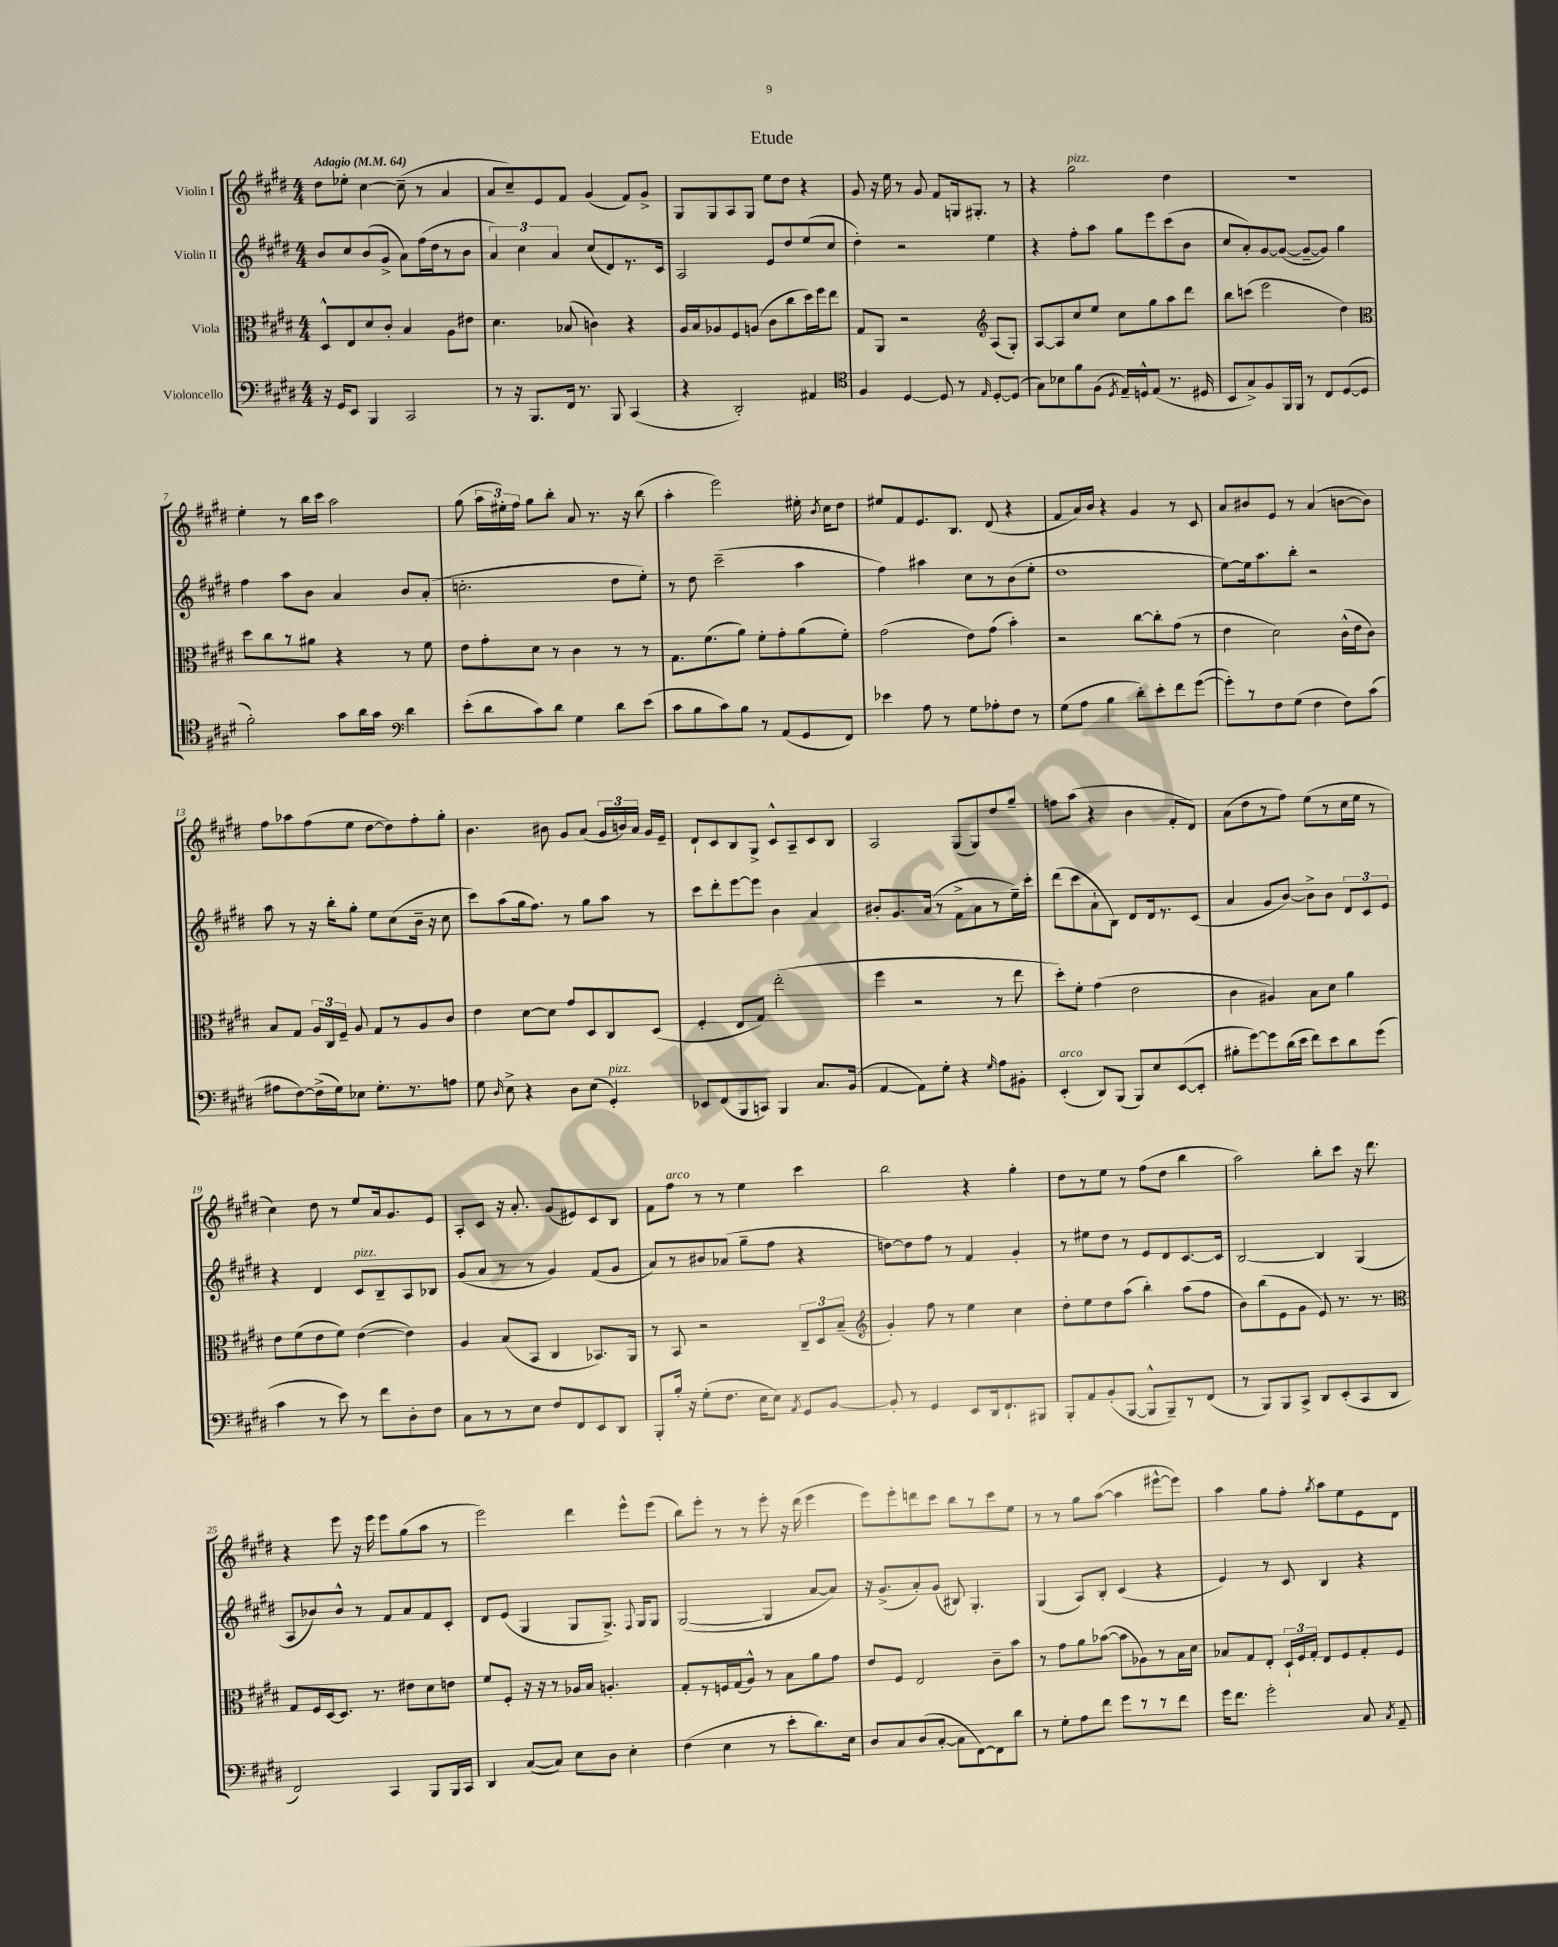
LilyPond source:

\header { title = "Etude" }
<<
\new StaffGroup <<
\new Staff = "s0" \with { instrumentName = "Violin I" } {
    \clef treble \key e \major \numericTimeSignature \time 4/4 \tempo "Adagio" 4 = 64
    \autoBeamOff dis''8[ ees''8]-. cis''4~ cis''8--( r8 a'4 |
    a'8[ cis''8--) e'8 fis'8] gis'4( fis'8[) gis'8]-> |
    gis8[ gis8 a8 gis8] e''8[ dis''8] r4 |
    gis'8 r16 e''16 r8 gis'8 fis'8[ g16 gis8.]-. r8 |
    r4 gis''2^\markup { \italic "pizz." } dis''4 |
    r1 |
    e''4-. r8 b''16[ cis'''16] a''2 |
    gis''8( \tuplet 3/2 { a''16[ eis''16-.) fis''16] } gis''8[ b''8]-. a'8 r8. r16 b''8( |
    a''4-. e'''2) eis''16-. \acciaccatura { b'8 } cis''16[ dis''8] |
    eis''8[ fis'8 e'8. b8.] dis'8( r4 |
    fis'8[ a'16) b'16] r4 gis'4 r8 cis'8 |
    a'8[ bis'8 e'8] r8 a'4( b'8[~ b'8]) |
    fis''8[ aes''8 fis''8( e''8] dis''8[~ dis''8) fis''8-. gis''8]-. |
    b'4. bis'8 gis'8[ a'8]( \tuplet 3/2 { gis'16[ b'16) a'16] } gis'16[ e'16]-- |
    dis'8[-! cis'8 b8 gis8]-> cis'8[-^ a8-- cis'8 b8] |
    a2 gis8[( gis8) dis''8 gis''8]-- |
    f''8[ a''8]( r4 b'4 fis'8[-. dis'8]) |
    a'8[( dis''8 r8 fis''8]) e''8[( r8 cis''16 e''16] r8 |
    cis''4) dis''8 r8 e''8[ a'16 gis'8. e'8] |
    a8[-. cis'8] r16 a'8.-. gis'8[( eis'8) cis'8 b8] |
    fis'8[ fis''8]^\markup { \italic "arco" } r8 r8 e''4 cis'''4 |
    b''2 r4 gis''4-. |
    dis''8[ r8 e''8] r8 fis''8[( dis''8] b''4 |
    a''2) b''8[-. cis'''8] r16 dis'''8. |
    r4 e'''8 r16 e'''16 e'''8[ gis''8( a''8] r8 |
    e'''2) dis'''4 e'''8[-^ e'''8]( |
    b''8[) e'''8]-. r8 r8 e'''8-. r16 dis'''16( e'''4 |
    e'''8[) e'''8-. d'''8 cis'''8] b''8[ r8 cis'''8 e''8] |
    r8 r8 gis''8[ a''8]~( a''4 eis'''8[~-^ eis'''8]) |
    a''4 gis''8[ fis''8]-. \acciaccatura { gis''8 } a''8[ e''8 e'8 dis'8] \bar "|." |
}
\new Staff = "s1" \with { instrumentName = "Violin II" } {
    \clef treble \key e \major \numericTimeSignature \time 4/4
    \autoBeamOff b'8[ cis''8 b'8( gis'8]-> a'8[) fis''16( dis''16 r8 b'8] |
    \tuplet 3/2 { a'4) cis''4 a'4 } cis''8[( dis'8) r8. cis'16] |
    a2 e'8[ dis''8 e''8( cis''8] |
    dis''4-.) r2 e''4 |
    r4 fis''8[-. a''8] gis''8[ e'''8 cis'''8( b'8] |
    cis''8[ a'8-.) gis'8~ gis'8]~( gis'8[~-- gis'8]) gis''4 |
    fis''4 a''8[ b'8] a'4 b'8[ a'8]-.( |
    c''2.-. dis''8[ e''8]-.) |
    r8 dis''8 cis'''2--( a''4 |
    fis''4) ais''4 cis''8[ r8 b'8( e''8]-. |
    dis''1 |
    e''8[~) e''16 a''8. b''8]-. r2 |
    a''8 r8 r16 b''16[-. gis''8]-. e''8[ cis''8( b'16]-- r16 cis''8 |
    cis'''8[) a''8( gis''16 fis''8.]) r8 gis''8[ a''8] r8 |
    cis'''8[ dis'''8-. e'''8~ e'''8] b'4 a'4 |
    bis'8[-. gis'8. a'16]( r8 fis'8[-> a'8 r8 e''16--) cis'''16]-. |
    dis'''8[( cis'''8 a'8-! b8]) dis'8[ dis'16 r8. cis'8]( |
    a'4 gis'8[ b'8]~) b'8[-> b'8] \tuplet 3/2 { dis'8[ cis'8 e'8] } |
    r4 dis'4 cis'8[^\markup { \italic "pizz." } b8-- a8 bes8] |
    gis'8[( a'8] r8 r8 gis'4) fis'8[( gis'8] |
    a'8[) r8 bis'8 aes'8]( gis''8[-- fis''8] r4 |
    d''8[~) d''8 fis''8] r8 fis'4 gis'4-. |
    r8 eis''8[ dis''8] r8 e'8[ dis'8 cis'8.~ cis'16] |
    b2~ b4 gis4( |
    a8[ bes'8) bes'8]-^ r8 fis'8[ a'8 fis'8 cis'8]-. |
    dis'8[ e'8]( gis4 gis8[ gis8.]->) \appoggiatura { fis8 } gis16[ gis8] |
    gis2~( gis4 a'8[~ a'8]) |
    r16 gis'8.[->( a'8-.) gis'8]( bis8) gis4.-. |
    gis4( a8[) b8]-. cis'4( r4 |
    e'4) r8 cis'8 b4 r4 \bar "|." |
}
\new Staff = "s2" \with { instrumentName = "Viola" } {
    \clef alto \key e \major \numericTimeSignature \time 4/4
    \autoBeamOff dis8[-^ e8 dis'8 cis'8]-. b4 a8[ eis'8] |
    dis'4. bes8( c'4) r4 |
    a16[ b16 aes8 fis8 a8]( cis'8[ cis''8 dis''16) fis''16 e''8] |
    gis8[ a,8] r2 \clef treble a8[( gis8]-.) |
    a8[~ a8 cis''8 e''8] cis''8[ gis''8 a''8 dis'''8] |
    b''8[ c'''8]( e'''2 dis''4) |
    \clef alto dis''8[ cis''8 r8 ais'8] r4 r8 fis'8 |
    e'8[ gis'8-. dis'8] r8 cis'4 r8 r8 |
    gis8.[ fis'8.( a'8]) fis'8[-. gis'8-. a'8( fis'8]-.) |
    gis'2( e'8[) gis'8]( b'4-.) |
    r2 cis''8[~ cis''8-. gis'8]( r8 |
    e'4 dis'2) cis'16[-^( e'16 cis'8]) |
    b8[ gis8] \tuplet 3/2 { a16[ cis16 fis16]-- } a8 gis8[ r8 a8 cis'8] |
    e'4 dis'8[~ dis'8] gis'8[ dis8 cis8 dis8]( |
    fis4-. e8[ gis8]) e''2-.( |
    fis''4 r2 r8 e''8 |
    dis''8[-.) fis'8]-. gis'4( e'2 |
    cis'4 ais4) b8[ dis'8] a'4 |
    e'8[ fis'8( e'8 fis'8]) e'4~( e'4) |
    a4 b8[( b,8] cis4 bes,8.[) a,16] |
    r8 b,8 r2 \tuplet 3/2 { cis8[-- dis8 b8]--( } |
    \clef treble gis'4-.) fis''8 r8 e''4 cis''4 |
    dis''8[-. e''8 dis''8 a''8]( b''4-.) a''8[( fis''8] |
    b'8[) b''8( e'8 gis'8] e'8) r8. r8. |
    \clef alto gis8[ fis16 dis16~ dis8.] r8. eis'8[ dis'8 e'8] |
    fis'8[ fis8]-. r16 r16 r8 aes16[ b16] a4.-. |
    gis8[-. r8 f16 gis16( a8]-^) r8 b8[ a'8 gis'8] |
    e'8[ fis8] e2 cis'8[-- b'8] |
    r8 gis'8[ a'8 bes'8]~( bes'8[ aes8) r8 b16 dis'16] |
    bes8[ gis8 e8]-. \tuplet 3/2 { dis16[-! fis16 gis16]-. } e8[ fis8 gis8-. fis8] \bar "|." |
}
\new Staff = "s3" \with { instrumentName = "Violoncello" } {
    \clef bass \key e \major \numericTimeSignature \time 4/4
    \autoBeamOff r16 gis,16[ e,8] b,,4 cis,2 |
    r8 r16 b,,8.[ fis,16] r8. b,,8 cis,4( |
    r4 dis,2-.) ais,4 |
    \clef tenor fis4 dis4~ dis8 r8 \grace { e16 } dis8[~-. dis8]( |
    gis8[) bes8 fis'8 fis8]( \acciaccatura { dis8 } e16[--) d16-^ e8]( r8. dis16 |
    b,8[ gis8->) fis8 fis,16 fis,16] r8 cis8[ dis8~( dis8] |
    fis'2-.) gis'8[ a'16 gis'16] \clef bass dis'4 |
    e'8[-.( dis'8 cis'8) dis'8] gis4 dis'8[ e'8]( |
    cis'8[ b8 cis'8) b8] r8 a,8[( gis,8 fis,8]) |
    ees'4 a8 r8 gis8[ aes8-. fis8] r8 |
    gis8[( a8] b4 dis'8[-.) e'8-. fis'8 gis'8]~( |
    gis'8[-.) r8 fis8 gis8]( fis4 fis8[) cis'8]( |
    ais8[ fis8~) fis16->( gis16) ees8] gis8.[-. r8. a8] |
    gis8 \grace { dis16 } e8-> r4 dis8[ e8]( gis,4-.^\markup { \italic "pizz." }) |
    ees,8[ fis,8( b,,8 c,8]) b,,4 cis8.[ b,16]( |
    a,4~ a,8[) gis8]-. r4 \grace { gis16 } a8[ bis,8]-. |
    e,4-.^\markup { \italic "arco" }( dis,8[) b,,8]( b,,8[) e8 e,8~( e,8]-. |
    bis8[-. gis'8~) gis'8 dis'16( e'16] fis'8[) e'8 dis'8 gis'8]( |
    cis'4 r8 e'8) r8 fis'8[ dis8-. fis8] |
    cis8[ r8 r8 e8] fis8[ fis,8 e,8 dis,8] |
    b,,8[-. b16]-. r16 gis8[-.( fis8.] e16[ e8]) \acciaccatura { a,8 } gis,8[ b,8]~ |
    b,8-. r8 gis,4 e,8[ dis,16 fis,8.-! bis,,8] |
    b,,8[-. a,8 b,8-.( b,,8]~ b,,8[-^ b,,8--) r8 fis,8]( |
    r8 b,,8[) b,,8 cis,8]-> dis,8[ e,8-.( cis,8 dis,8] |
    fis,2) cis,4 b,,8[ b,,16 cis,16] |
    dis,4 cis8[~( cis8]) e8[ dis8] e4-. |
    fis4( e4 r8 e'8[-. dis'8.) e16] |
    dis8[ cis8 dis8( cis8]~-. cis8[ fis,8~) fis,8 dis'8] |
    r8 gis8[-. a8 fis'8] gis'8[ r8 r8 fis'8] |
    gis'16[ fis'8.] gis'2-. cis8 \acciaccatura { cis8 } a,8-- \bar "|." |
}
>>
>>
